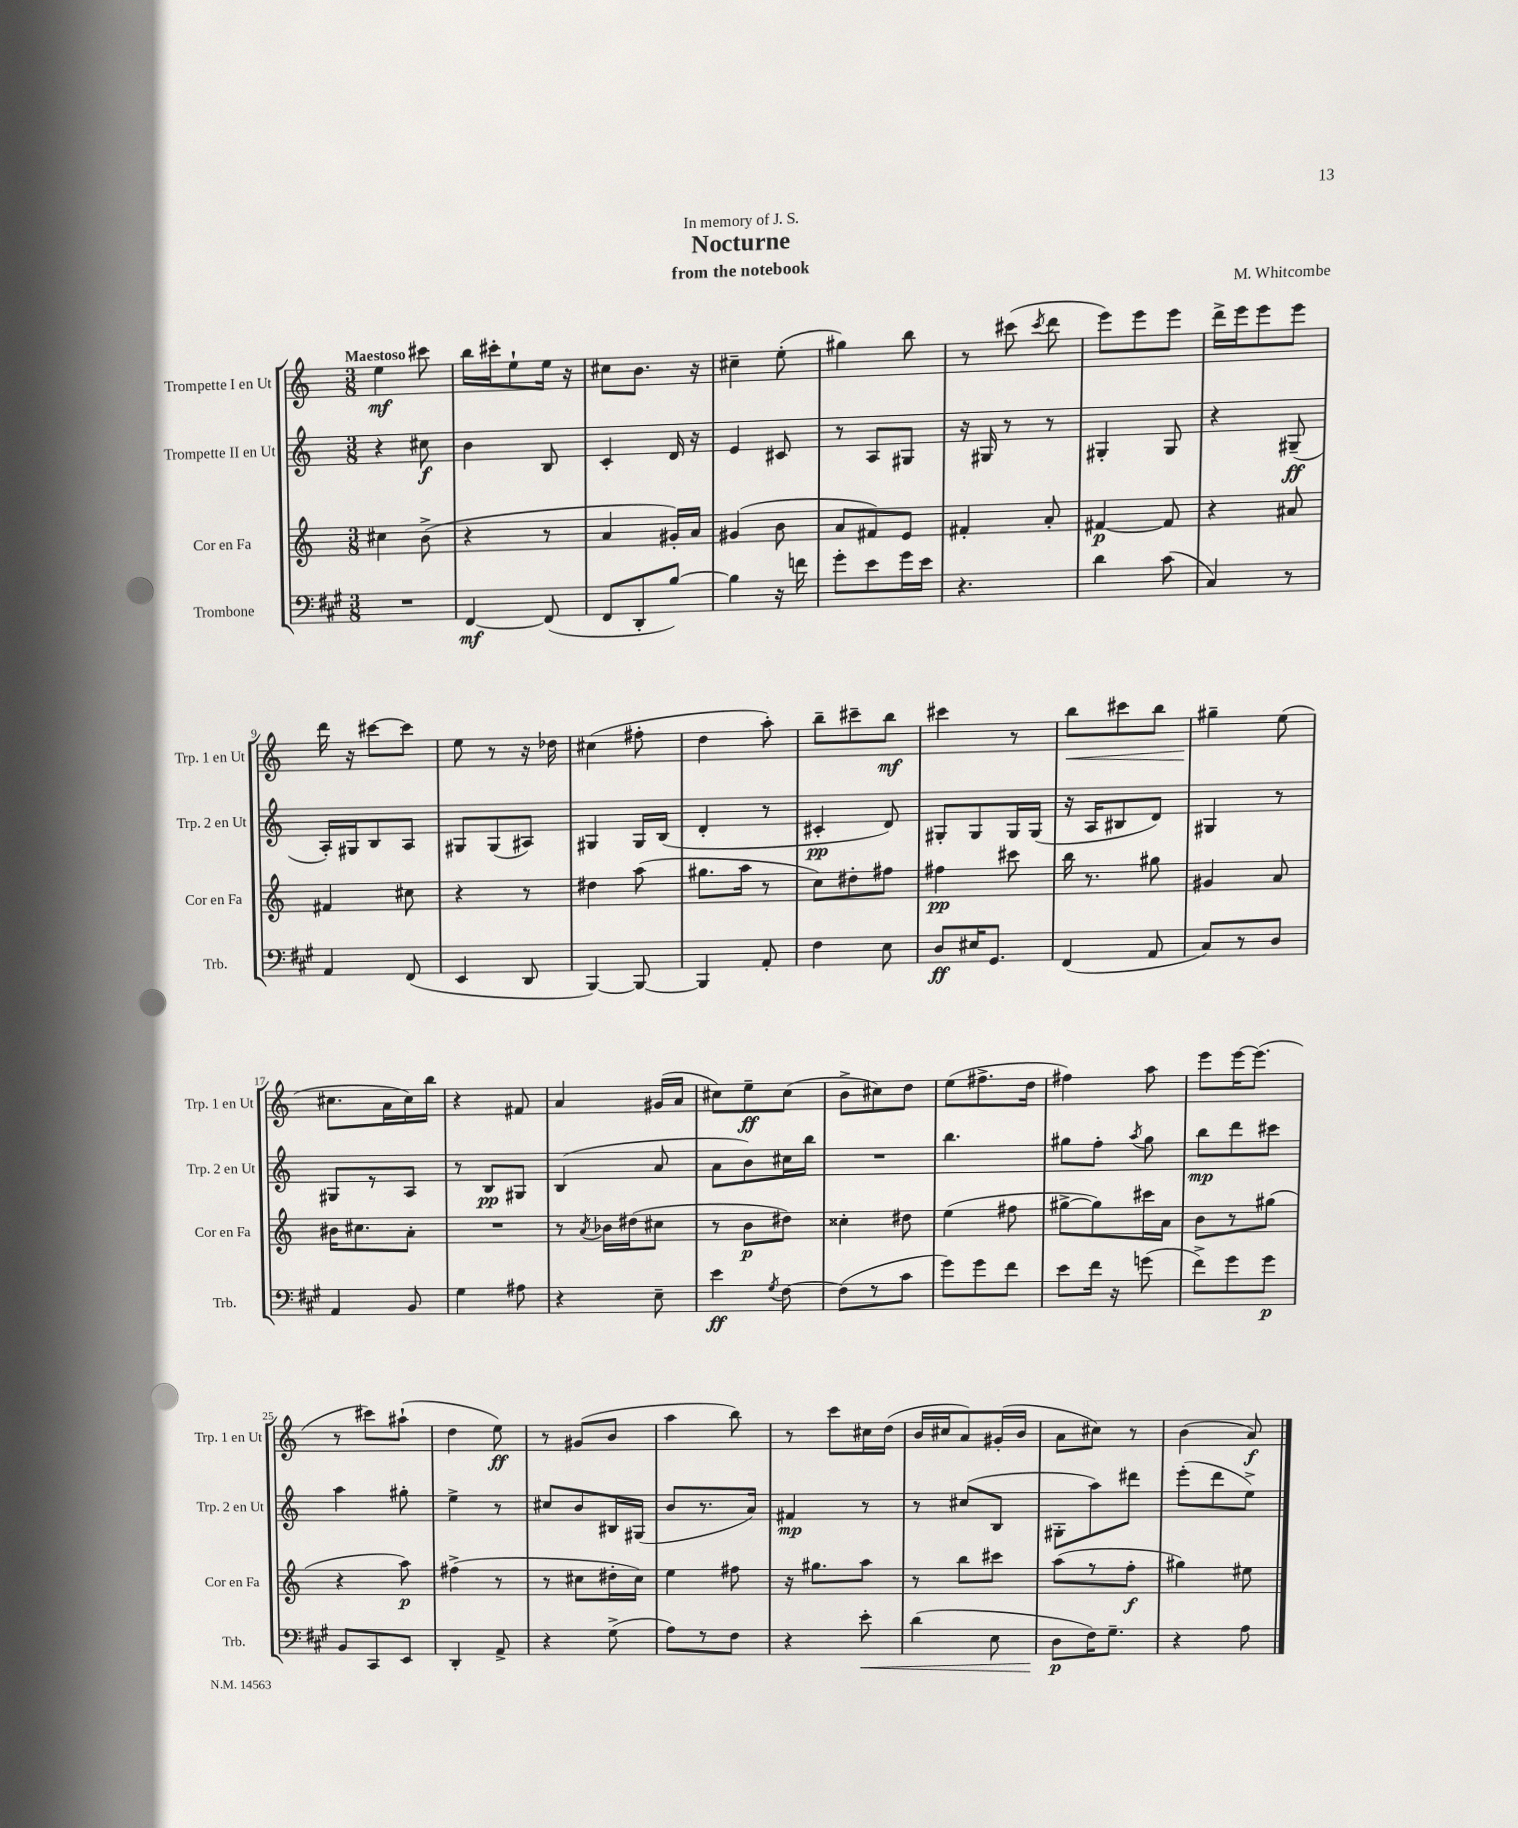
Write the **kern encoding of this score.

**kern	**kern	**kern	**kern
*staff4	*staff3	*staff2	*staff1
*clefF4	*clefG2	*clefG2	*clefG2
*k[f#c#g#]	*k[]	*k[]	*k[]
*M3/8	*M3/8	*M3/8	*M3/8
4.r	4cc#	4r	4ee
.	(8b^	8cc#	8ccc#
=	=	=	=
[4FF#	4r	4b	16bb
.	.	.	16ccc#'
.	.	.	8ee`
(8FF#]	8r	8B	16ee
.	.	.	16r
=	=	=	=
8FF#	4a	4c'	8cc#
8DD'	.	.	8.b
[8B)	16g#')	16d	.
.	16a	16r	16r
=	=	=	=
4B]	(4g#	4e	4cc#~
16r	8b	8c#	(8ee'
16f	.	.	.
=	=	=	=
8g#'	8a	8r	4gg#)
8e	8f#)	8A	.
16g#	8e	8G#	8bb
16e	.	.	.
=	=	=	=
4.r	4f#'	16r	8r
.	.	16G#	.
.	.	8r	(8ccc#
.	.	.	8qccc#
.	8a'	8r	8ddd
=	=	=	=
4d	[4f#	4G#'	8eee)
.	.	.	8eee
(8c#	8f#]	8G#	8eee
=	=	=	=
4C#)	4r	4r	16ddd^
.	.	.	16eee
.	.	.	8eee
8r	8a#	(8G#~	8eee
=	=	=	=
4AA	4f#	16A')	16ddd
.	.	16G#	16r
.	.	8B	[8ccc#
(8FF#	8cc#	8A	8ccc#]
=	=	=	=
4EE	4r	8G#	8ee
.	.	(8G#	8r
8DD	8r	8A#)	16r
.	.	.	16dd-
=	=	=	=
[4BBB)	4dd#	4G#	(4cc#
8BBB_	(8aa	16G#	8ff#'
.	.	(16B	.
=	=	=	=
4BBB]	8.gg#	4d'	4dd
.	16aa	.	.
8AA'	8r	8r	8aa')
=	=	=	=
4F#	8cc)	4c#'	8bb~
.	8dd#'	.	8ccc#~
8E	8ff#	8d)	8bb
=	=	=	=
8D	4ff#	8G#'	4ccc#
16E#	.	8G#	.
8.GG#	.	.	.
.	8ccc#	16G#	8r
.	.	(16G#	.
=	=	=	=
(4FF#	16bb	16r	8bb
.	8.r	16A	.
.	.	8B#	8ccc#
8AA	8gg#	8d)	8bb
=	=	=	=
8C#)	4g#	4G#	4gg#~
8r	.	.	.
8D	8a	8r	(8ee
=	=	=	=
4AA	16b#	8G#	8.cc#
.	8.cc#	.	.
.	.	8r	.
.	.	.	16a
8BB	8a'	8A	16cc#)
.	.	.	16bb
=	=	=	=
4G#	4.r	8r	4r
.	.	8B	.
8A#	.	8G#	8f#
=	=	=	=
4r	8r	(4B	4a
.	8qa	.	.
.	16b-	.	.
.	(16dd#	.	.
8E~	8cc#	8a	(16g#
.	.	.	16a
=	=	=	=
4e	8r	8a	8cc#)
.	8b	8b)	8ee~
8qG#	.	.	.
[8F#	8dd#)	16cc#	(8cc#
.	.	16bb	.
=	=	=	=
(8F#]	4cc##'	4.r	8b^
8r	.	.	8cc#)
8c#	8dd#	.	8dd
=	=	=	=
8g#)	(4ee	4.bb	(8ee
8g#	.	.	8.ff#^
8f#	8ff#	.	.
.	.	.	16dd
=	=	=	=
8e	[8gg#^	8gg#	4ff#)
16f#	8gg#])	8ff'	.
16r	.	.	.
.	.	8qaa	.
(8g	16ccc#	8gg#	8aa
.	16a	.	.
=	=	=	=
8f#^)	8b	8bb	8eee
8g#	8r	8ddd	[16eee
.	.	.	(8.eee]
8g#	(8gg#	8ccc#	.
=	=	=	=
8BB	4r	4aa	8r
8CC#	.	.	8ccc#)
8EE	8aa)	8gg#'	(8aa#`
=	=	=	=
4DD'	(4ff#^	4ee^	4dd
8AA^	8r	8r	8ee)
=	=	=	=
4r	8r	8cc#	8r
.	8cc#	8b	(8g#
(8G#^	16dd#'	16B#	8b
.	16cc#)	(16G#	.
=	=	=	=
8A)	4ee	8b	4aa
8r	.	8.r	.
8F#	8ff#	.	8bb)
.	.	16a)	.
=	=	=	=
4r	16r	4f#	8r
.	8.gg#	.	.
.	.	.	8ccc
8e'	8aa	8r	16cc#
.	.	.	(16dd
=	=	=	=
(4d	8r	8r	16b
.	.	.	16cc#
.	8bb	(8cc#	8a)
8E	8ccc#	8B	(16g#'
.	.	.	16b
=	=	=	=
8D	(8aa	8G#'	8a
16F#)	8r	8aa)	8cc#)
8.G#~	.	.	.
.	8ff'	8ddd#	8r
=	=	=	=
4r	4gg#)	(8eee'	(4b
.	.	8ddd	.
8A	8ee#	8ee^)	8a)
==	==	==	==
*-	*-	*-	*-
